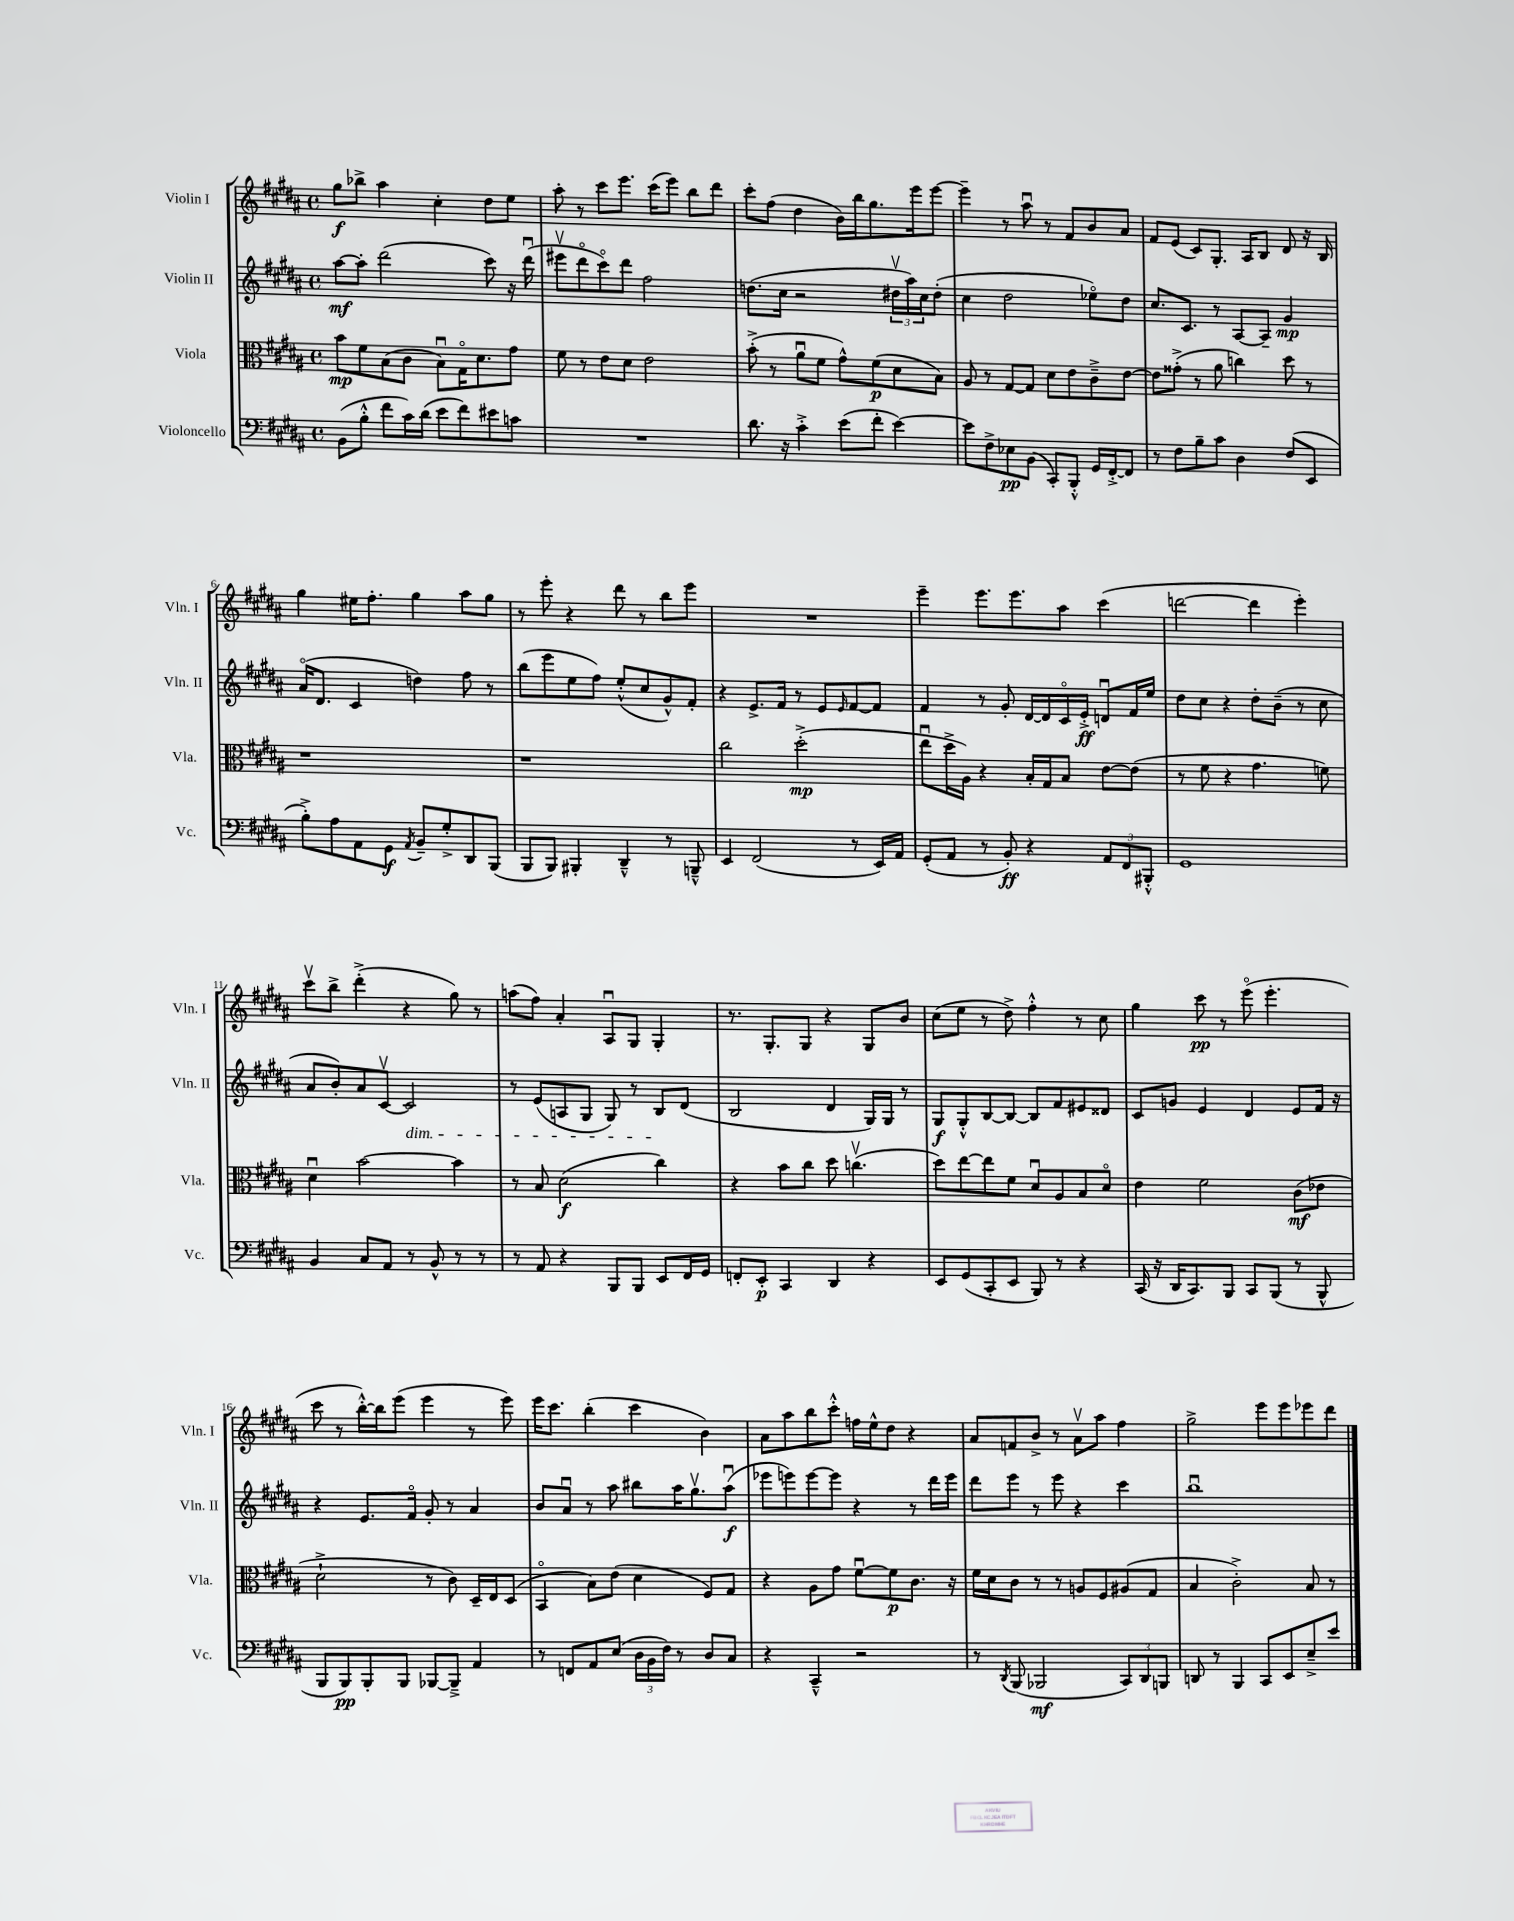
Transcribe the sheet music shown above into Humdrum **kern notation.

**kern	**kern	**kern	**kern
*staff4	*staff3	*staff2	*staff1
*clefF4	*clefC3	*clefG2	*clefG2
*k[f#c#g#d#a#]	*k[f#c#g#d#a#]	*k[f#c#g#d#a#]	*k[f#c#g#d#a#]
*M4/4	*M4/4	*M4/4	*M4/4
*met(c)	*met(c)	*met(c)	*met(c)
(8BB	8b	[8aa#	8gg#
8B'^^	8f#	8aa#']	8bb-^
8f#	(8B	(2ddd#	4aa#
16c#)	8c#	.	.
(16d#	.	.	.
8e	8Bu)	.	4cc#'
8f#)	16G#o	.	.
.	8.d#	.	.
8e#	.	8ccc#)	8dd#
8c	8g#	16r	8ee
.	.	(16ddd#u	.
=	=	=	=
1r	8f#	8eee#v	8aa#'
.	8r	8ddd#o	8r
.	8e	8ccc#o)	8ccc#
.	8d#	8ddd#	8.eee
.	2e	2ff#	.
.	.	.	(16ccc#
.	.	.	8eee)
.	.	.	8bb
.	.	.	8ddd#
=	=	=	=
8.d#	(8b'^	(8.dd	8ccc#'
.	8r	.	(8ff#
16r	.	16cc#	.
4c#'^	8a#u	2r	4dd#
.	8f#	.	.
(8e	8g#^^)	.	16b)
.	.	.	16bb
8f#'	(8f#	.	8.gg#
[4e)	8d#	24dd#v	.
.	.	24aa#)	.
.	.	.	16eee
.	.	24cc#	.
.	8B)	(8dd#'	[8eee
=	=	=	=
8e]	8A#	4cc#	4eee~]
8F#^	8r	.	.
8E-	[8G#	2dd#	8r
(8BB	8G#]	.	8aa#u
8CC#')	8d#	.	8r
8BBB'^^	8e	.	8f#
16GG#	8c#~^	8ee-o)	8b
[16FF#'^	.	.	.
8FF#]	[8e	8dd#	8a#
=	=	=	=
8r	8e]	8.cc#	8f#
8F#	(8g##'^	.	(8e
.	.	8.c#	.
8B~	8r	.	8c#)
8c#	8a#	8r	8.G#'
4D#	4cc)	[8A#	.
.	.	.	16A#
.	.	8A#~]	8B
(8F#	8dd#	4g#	8d#
8EE	8r	.	16r
.	.	.	16B
=	=	=	=
8B'^)	1r	(16a#o	4gg#
.	.	8.d#	.
8A#	.	.	.
8AA#	.	4c#	16ee#
.	.	.	8.ff#'
8GG#	.	.	.
8qAA#	.	.	.
8BB~	.	4dd)	4gg#
8G#'^	.	.	.
8DD#	.	8ff#	8aa#
(8BBB	.	8r	8gg#
=	=	=	=
8BBB	1r	(8bb	8r
8BBB)	.	8eee	8eee'
4BBB#'	.	8ee	4r
.	.	8ff#)	.
4DD#~^^	.	(8ee'^^	8ddd#
.	.	8cc#	8r
8r	.	8g#^^)	8bb
8BBB~^^	.	8f#'	8eee
=	=	=	=
4EE	2cc#	4r	1r
(2FF#	.	8.e^	.
.	.	16f#	.
.	(2dd#'^	8r	.
.	.	8e	.
.	.	16qqe	.
8r	.	[8f#	.
16EE)	.	8f#]	.
16AA#	.	.	.
=	=	=	=
(8GG#'	8eeu	4f#	4eee~
8AA#	16dd#^	.	.
.	16A#)	.	.
8r	4r	8r	8.eee
8BB')	.	8g#'	.
.	.	.	8.eee
4r	16B'	[16d#	.
.	16G#	16d#]	.
.	8B	16c#o	8aa#
.	.	16e'^	.
12AA#	[8e	8du	(4ccc#
12FF#	.	.	.
.	(8e]	16f#	.
12BBB#'^^	.	.	.
.	.	16ee	.
=	=	=	=
1GG#	8r	8dd#	[2ddd
.	8f#	8cc#	.
.	4r	4r	.
.	4.g#	8dd#'	4ddd]
.	.	(8b~	.
.	.	8r	4eee')
.	8f)	8cc#	.
=	=	=	=
4BB	4d#u	8a#	8ccc#v
.	.	8b')	8bb^
8C#	[2b	8a#	(4ddd#'^
8AA#	.	[8c#v	.
8r	.	2c#]	4r
8BB^^	.	.	.
8r	4b]	.	8gg#)
8r	.	.	8r
=	=	=	=
8r	8r	8r	(8aa
8AA#	8B	(8e	8ff#)
4r	(2d#	8A	4a#'
.	.	8G#	.
8BBB	.	8G#)	8A#u
8BBB	.	8r	8G#
8EE	4cc#)	8B	4G#'
16FF#	.	(8d#	.
16GG#	.	.	.
=	=	=	=
8FF'	4r	2B	8.r
8EE'	.	.	.
.	.	.	8.G#'
4CC#	8b	.	.
.	8cc#	.	8G#
4DD#	8dd#	4d#	4r
.	(4.ccv	.	.
4r	.	16G#)	8G#
.	.	16G#	.
.	.	8r	8b
=	=	=	=
8EE	8dd#)	8G#	(8cc#
(8GG#	[8ee	8G#'^^	8ee
8CC#'	8ee]	[8B	8r
8EE	8f#	8B_	8dd#^)
8BBB)	8d#u	8B]	4ff#'^^
8r	8A#	8f#	.
4r	8B	8e#	8r
.	8d#o	8d##	8cc#
=	=	=	=
(16CC#	4e	8c#	4gg#
16r	.	.	.
16DD#	.	8g	.
8.CC#)	.	.	.
.	2f#	4e	8ccc#
8BBB	.	.	8r
8CC#	.	4d#	(8eeeo
(8BBB	.	.	4.eee'
8r	(8c#	8e	.
8BBB^^	8e-	16f#	.
.	.	16r	.
=	=	=	=
8BBB	2d#`^	4r	8ccc#
8BBB)	.	.	8r
8BBB'	.	8.e	[16bb'^^)
.	.	.	16bb]
8BBB	.	.	(8eee
.	.	16f#o	.
[8BBB-	8r	8g#'	4eee
8BBB-~^]	8c#)	8r	.
4AA#	16D#~	4a#	8r
.	16E	.	.
.	(8D#	.	8eee)
=	=	=	=
8r	4BBo	8b	16eee
.	.	.	8.ccc#
8FF	.	8a#u	.
8AA#	8B)	8r	(4bb'
(8E	(8e	8aa#	.
24D#	4d#	8bb#	4ccc#
24BB	.	.	.
24F#)	.	.	.
8r	.	16aa#	.
.	.	8.gg#v	.
8D#	8F#)	.	4b)
8C#	8G#	(8aa#u	.
=	=	=	=
4r	4r	8eee-	8a#
.	.	8eee)	8aa#
4CC#~^^	8A#	[8eee	8bb
.	8g#	8eee]	8ccc#'^^
2r	[8f#u	4r	16ff
.	.	.	16ee^^
.	8f#]	.	8dd#
.	8.c#	8r	4r
.	.	16ddd#	.
.	16r	16eee	.
=	=	=	=
8r	16f#	8ddd#	8a#
.	16d#	.	.
8qDD#	.	.	.
(8BBB	8c#	8eee	8f
2BBB-	8r	8r	8b^
.	8r	8eee	8r
.	8A	4r	8a#v
.	8F#	.	8aa#
12CC#)	(8A#	4ccc#	4ff#
12DD#	.	.	.
.	8G#	.	.
12BBB	.	.	.
=	=	=	=
8DD	4B	1bbu	2gg#^
8r	.	.	.
4BBB	2c#'^)	.	.
8CC#	.	.	8eee
8EE	.	.	8eee
8E~^	8B	.	8eee-
8e	8r	.	8ddd#
==	==	==	==
*-	*-	*-	*-
